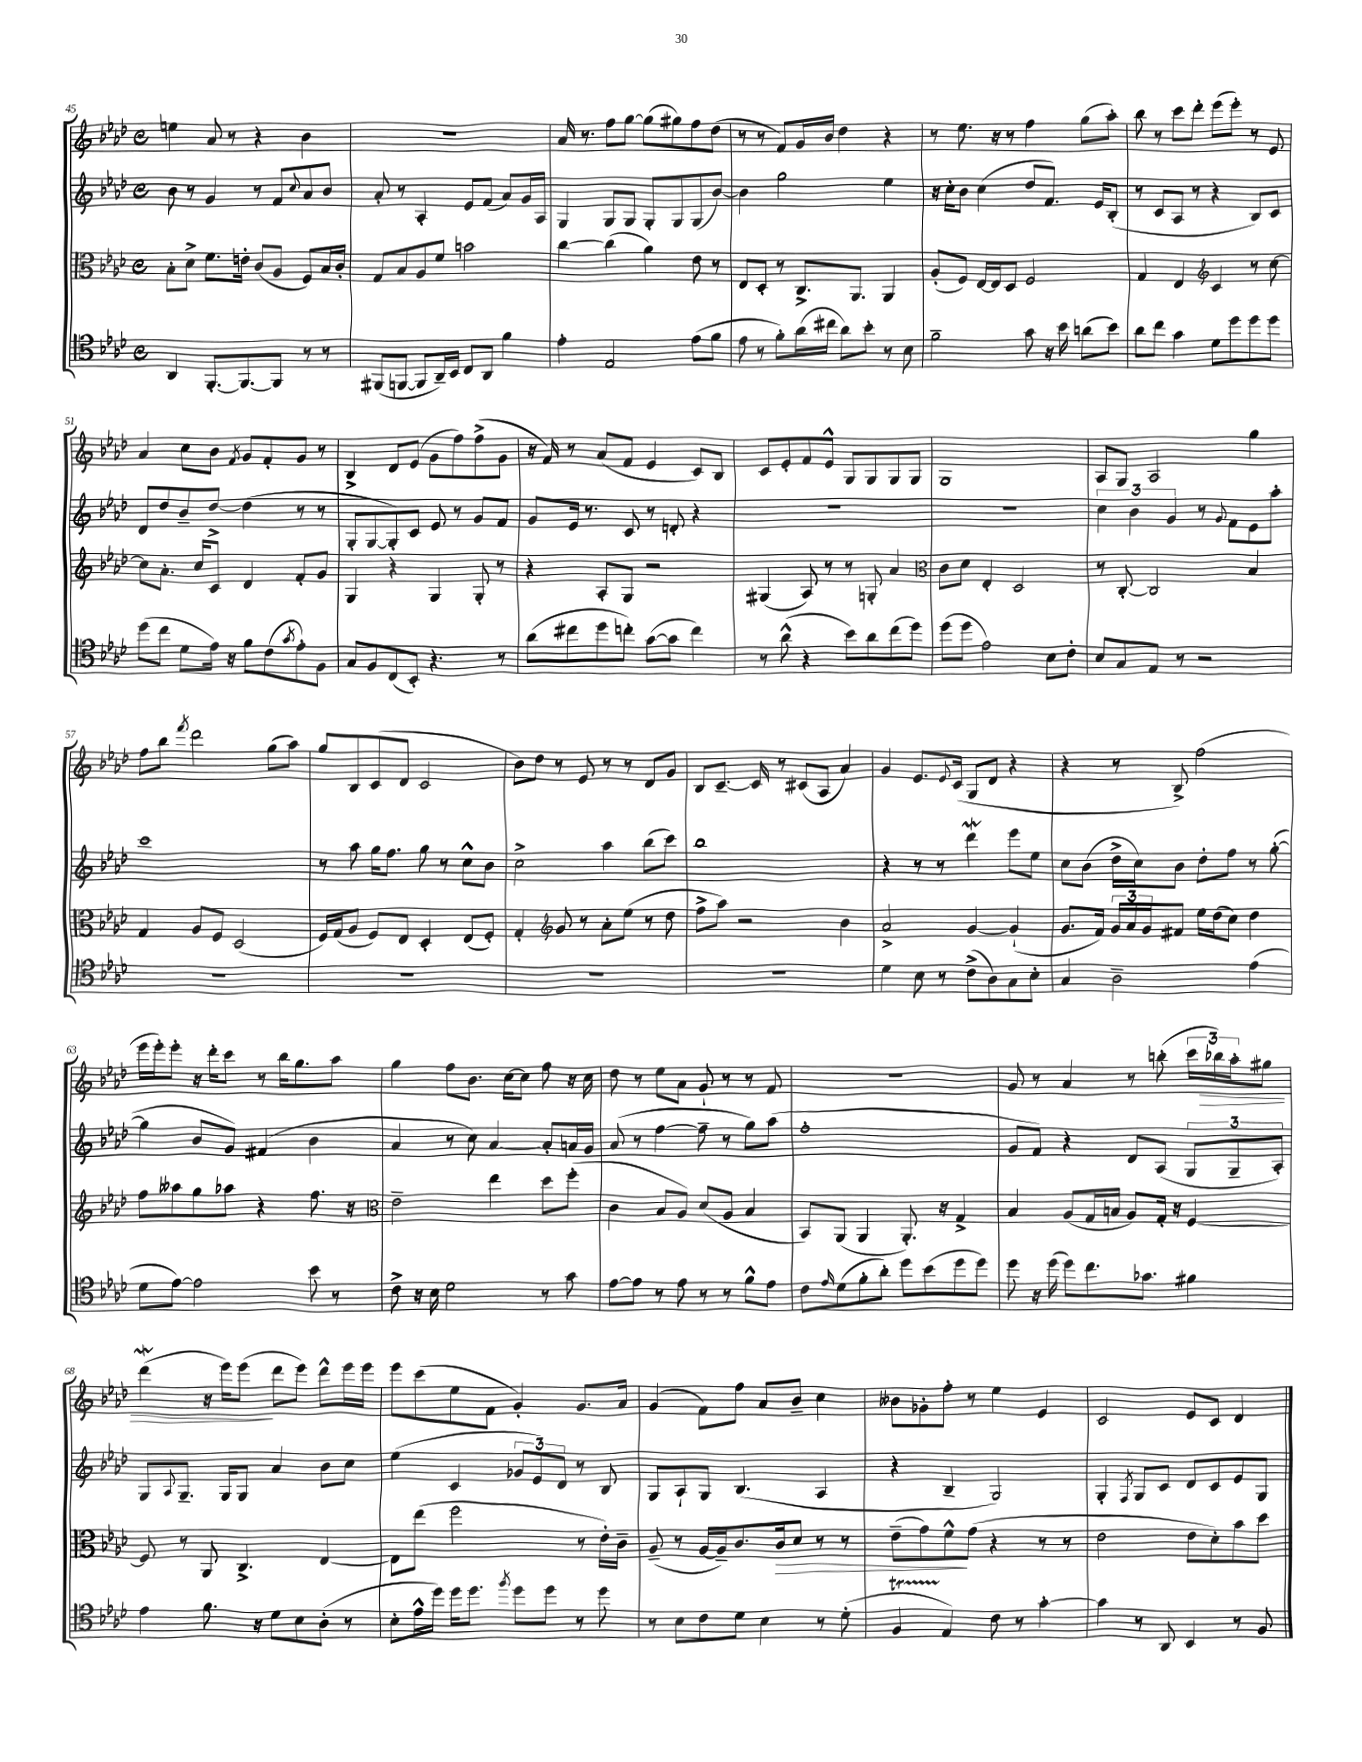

**kern	**kern	**dynam	**kern	**kern	**dynam
*part4	*part3	*part3	*part2	*part1	*part1
*staff4	*staff3	*staff3	*staff2	*staff1	*staff1
*clefC4	*clefC3	*	*clefG2	*clefG2	*
*k[b-e-a-d-]	*k[b-e-a-d-]	*	*k[b-e-a-d-]	*k[b-e-a-d-]	*
*M4/4	*M4/4	*	*M4/4	*M4/4	*
*met(c)	*met(c)	*	*met(c)	*met(c)	*
=45	=45	=45	=45	=45	=45
4AA-/	8B-'\L	.	8b-\	4een\	.
.	8d-^\J	.	8r	.	.
[8.FF'/L	8.f\L	.	4g/	8a-/	.
.	.	.	.	8r	.
8.FF/_	16en'\Jk	.	.	.	.
.	(8c/L	.	8r	4r	.
8FF/J]	8A-/J	.	8f/L	.	.
.	.	.	8qqcc/	.	.
8r	8F/L)	.	8a-/	4b-\	.
8r	16B-/L	.	8b-/J	.	.
.	16c'/JJ	.	.	.	.
=46	=46	=46	=46	=46	=46
(8FF#X/L	8G/L	.	8a-'/	1r	.
[8FFn/J	8B-/	.	8r	.	.
8FF/L]	8A-/	.	4A-'/	.	.
16AA-~/L)	8f/J	.	.	.	.
16BB-/JJ	.	.	.	.	.
8C/L	2bn\	.	8e-/L	.	.
8AA-/J	.	.	(8f/J	.	.
4f\	.	.	8a-/L)	.	.
.	.	.	16g/L	.	.
.	.	.	16A-/JJ	.	.
=47	=47	=47	=47	=47	=47
4e-'\	[4cc\	.	4G/	16a-/	.
.	.	.	.	8.r	.
2E-/	(4cc\]	.	8G/L	8ff\L	.
.	.	.	8G/J	[8gg\J	.
.	4a-\)	.	8G'/L	(8gg\L]	.
.	.	.	8G/	8gg#X\)	.
(8e-\L	8e-\	.	(8G/	8ff\	.
8f\J	8r	.	[8b-/J)	(8dd-\J	.
=48	=48	=48	=48	=48	=48
8e-\	8E-/L	.	4b-\]	8r	.
8r	8D-'/J	.	.	8r	.
8f'\L)	8r	.	2gg\	8f/L)	.
(16a-\L	8.C^/L	.	.	16g/L	.
16cc#X\JJ	.	.	.	16b-/JJ	.
8a-\L)	.	.	.	4dd-\	.
.	8.AA-/J	.	.	.	.
8b-'\J	.	.	.	.	.
8r	4AA-/	.	4ee-\	4r	.
8B-\	.	.	.	.	.
=49	=49	=49	=49	=49	=49
2f~\	(8A-'/L	.	16r	8r	.
.	.	.	16cc'\KL	.	.
.	8F/J)	.	8b-\J	8.ee-\	.
.	[16E-/LL	.	(4cc\	.	.
.	16E-/J]	.	.	16r	.
.	8D-/J	.	.	8r	.
8g\	2F/	.	8dd-/L	4ff\	.
16r	.	.	8.f/J)	.	.
16b-\	.	.	.	.	.
(8an\L	.	.	.	(8gg\L	.
.	.	.	16e-/KL	.	.
8b-\J)	.	.	(8B-'/J	8aa-'\J)	.
=50	=50	=50	=50	=50	=50
8a-\L	4G/	.	8r	8bb-\	.
8cc\J	.	.	8c/L	8r	.
4g\	4E-/	.	8A-/J	8ccc\L	.
.	.	.	8r	8ddd-'\J	.
*	*clefG2	*	*	*	*
8d-\L	4c/	.	4r	(8eee-\L	.
8dd-\	.	.	.	8eee-'\J)	.
8dd-\	8r	.	8B-/L)	8r	.
8dd-\J	[8cc\	.	8c/J	8e-/	.
!!LO:LB:g=z
=51	=51	=51	=51	=51	=51
(8dd-\L	8cc\L]	.	8d-/L	4a-/	.
8cc\J	8.a-'\J	.	8dd-/	.	.
8d-\L	.	.	8b-~/	8cc\L	.
.	16cc/KL	.	.	.	.
16e-\Jk)	8c/J	.	[8dd-^/J	8b-\J	.
16r	.	.	.	.	.
.	.	.	.	8qf/	.
8f\L	4d-/	.	(4dd-\]	8g/L	.
(8c\	.	.	.	8f'/	.
8qg/	.	.	.	.	.
8e-'\)	8f'/L	.	8r	8g/J	.
8F\J	8g/J	.	8r	8r	.
=52	=52	=52	=52	=52	=52
8G/L	4G/	.	8G'/L	4B-^/	.
8F/	.	.	[8G/	.	.
(8C/	4r	.	8G'/])	8d-/L	.
8BB-'/J)	.	.	8c/J	(8e-/J	.
4.r	4G/	.	8e-/	8g\L	.
.	.	.	8r	8ff\)	.
.	8G'/	.	8g/L	(8ff^\	.
8r	8r	.	8f/J	8g\J	.
=53	=53	=53	=53	=53	=53
(8a-\L	4r	.	8g/L	16r	.
.	.	.	.	16f/)	.
8cc#X\	.	.	16e-/Jk	8r	.
.	.	.	8.r	.	.
8dd-\	8A-'/L	.	.	(8a-/L	.
8ccn'\J)	8G/J	.	8c/	8f/J	.
([8g\L	2r	.	8r	4e-/	.
8g\J]	.	.	8dn'/	.	.
4cc\)	.	.	4r	8c/L)	.
.	.	.	.	8B-/J	.
=54	=54	=54	=54	=54	=54
8r	(4G#X/	.	1r	8c/L	.
(8a-^^\	.	.	.	8e-'/	.
4r	8A-/)	.	.	8f/	.
.	8r	.	.	8e-^^/J	.
8b-\L)	8r	.	.	8G/L	.
8a-\	8Gn'/	.	.	8G/	.
(8cc\	4a-/	.	.	8G/	.
8dd-\J)	.	.	.	8G/J	.
=55	=55	=55	=55	=55	=55
*	*clefC3	*	*	*	*
(8dd-\L	8c\L	.	1r	1G	.
8dd-\J	8d-\J	.	.	.	.
2e-\)	4E-'/	.	.	.	.
.	2D-/	.	.	.	.
8B-\L	.	.	.	.	.
8c'\J	.	.	.	.	.
=56	=56	=56	=56	=56	=56
8B-/L	8r	.	6cc\	8A-/L	.
8G/	[8C'/	.	.	8G/J	.
.	.	.	6b-\	.	.
8E-/J	2C/]	.	.	2A-/	.
.	.	.	6g/	.	.
8r	.	.	.	.	.
2r	.	.	8r	.	.
.	.	.	8qqg/	.	.
.	.	.	8f\L	.	.
.	4B-/	.	8e-\	4gg\	.
.	.	.	8aa-'\J	.	.
!!LO:LB:g=z
=57	=57	=57	=57	=57	=57
1r	4G/	.	1ccc	8ff\L	.
.	.	.	.	8bb-\J	.
.	.	.	.	8qfff/	.
.	8A-/L	.	.	2ddd-\	.
.	8F/J	.	.	.	.
.	(2D-/	.	.	.	.
.	.	.	.	(8gg\L	.
.	.	.	.	8aa-\J)	.
=58	=58	=58	=58	=58	=58
1r	16F/LL)	.	8r	8gg/L	.
.	(16G/J	.	.	.	.
.	8A-/J	.	8aa-\	8B-/	.
.	8F/L)	.	16gg\KL	(8c/	.
.	.	.	8.ff\J	.	.
.	8E-/J	.	.	8d-/J	.
.	4D-'/	.	8gg\	2c/	.
.	.	.	8r	.	.
.	(8E-/L	.	8cc^^\L	.	.
.	8F'/J)	.	8b-\J	.	.
=59	=59	=59	=59	=59	=59
1r	4G'/	.	2cc^\	8b-\L)	.
.	.	.	.	8dd-\J	.
*	*clefG2	*	*	*	*
.	8g/	.	.	8r	.
.	8r	.	.	8e-/	.
.	8a-'\L	.	4aa-\	8r	.
.	(8ee-\J	.	.	8r	.
.	8r	.	(8bb-\L	8d-/L	.
.	8dd-\	.	8ccc\J)	8g/J	.
=60	=60	=60	=60	=60	=60
1r	8ff^\L	.	1bb-	8B-/L	.
.	8aa-\J)	.	.	[8.c~/J	.
.	2r	.	.	.	.
.	.	.	.	16c/]	.
.	.	.	.	8r	.
.	.	.	.	(8c#X/L	.
.	.	.	.	8A-/J	.
.	4b-\	.	.	4a-/)	.
=61	=61	=61	=61	=61	=61
4d-\	2a-^/	.	4r	4g/	.
8B-\	.	.	8r	8.e-/L	.
8r	.	.	8r	.	.
.	.	.	.	8qqe-/	.
.	.	.	.	(16c/Jk	.
(8c^\L	[4g/	.	4ddd-w\	8G/L	.
8A-\)	.	.	.	8d-/J	.
8G\	(4g`/]	.	8eee-\L	4r	.
8B-'\J	.	.	8ee-\J	.	.
=62	=62	=62	=62	=62	=62
4G/	8.g/L	.	8cc\L	4r	.
.	.	.	(8b-\J	.	.
.	16f/Jk)	.	.	.	.
2A-~\	24g/LL	.	16dd-^\LL	8r	.
.	24a-/	.	.	.	.
.	.	.	16cc\J)	.	.
.	24g/J	.	.	.	.
.	8f#X/J	.	8b-\J	8B-^/)	.
.	16ee-\LL	.	8dd-'\L	(2ff\	.
.	(16dd-\J	.	.	.	.
.	8cc\J)	.	8ff\J	.	.
(4e-\	4dd-\	.	8r	.	.
.	.	.	([8gg'\	.	.
!!LO:LB:g=z
=63	=63	=63	=63	=63	=63
8d-\L	8ff\L	.	4gg\]	16eee-\LL	.
.	.	.	.	16eee-'\J)	.
[8e-\J)	8aa--X\	.	.	8eee-'\J	.
2e-\]	8gg\	.	8b-/L	16r	.
.	.	.	.	16ddd-'\KL	.
.	8aa-X\J	.	8g/J)	8ccc\J	.
.	4r	.	(4f#X/	8r	.
.	.	.	.	16bb-\KL	.
.	.	.	.	8.gg\	.
8b-\	8.ff\	.	4b-\	.	.
8r	.	.	.	8aa-\J	.
.	16r	.	.	.	.
=64	=64	=64	=64	=64	=64
*	*clefC3	*	*	*	*
8c^\	2e-~\	.	4a-/	4gg\	.
16r	.	.	.	.	.
16B-\	.	.	.	.	.
2d-\	.	.	8r	8ff\L	.
.	.	.	8cc\)	8.b-\J	.
.	4ee-\	.	[4a-/	.	.
.	.	.	.	[16cc\KL	.
.	.	.	.	8cc\J]	.
8r	8dd-\L	.	8a-'/L]	8ff\	.
8g\	(8ff'\J	.	16an/L	16r	.
.	.	.	16g/JJ	16cc\	.
=65	=65	=65	=65	=65	=65
[8e-\L	4c\	.	(8a-/	8dd-\	.
8e-\J]	.	.	8r	8r	.
8r	8B-/L	.	[4ff\	8ee-\L	.
8e-\	8A-/J)	.	.	8a-\J	.
8r	(8d-/L	.	8ff~\]	8g`/	.
8r	8A-/J	.	8r	8r	.
8f^^\L	4B-/	.	8gg\L)	8r	.
8e-\J	.	.	(8aa-\J	8f/	.
=66	=66	=66	=66	=66	=66
8c\L	8BB-/L)	.	1ff'	1r	.
16qqe-/	.	.	.	.	.
(8d-\	(8AA-/J	.	.	.	.
8f'\	4AA-/	.	.	.	.
8a-'\J)	.	.	.	.	.
8dd-\L	8.AA-'/)	.	.	.	.
(8b-\	.	.	.	.	.
.	16r	.	.	.	.
8dd-\	4G^/	.	.	.	.
8dd-\J)	.	.	.	.	.
=67	=67	=67	=67	=67	=67
8dd-\	4B-/	.	8g/L	8g/	.
16r	.	.	8f/J)	8r	.
(16dd-\	.	.	.	.	.
8dd-\L)	(8A-/L	.	4r	4a-/	.
8.cc\	16G/L	.	.	.	.
.	16Bn/JJ	.	.	.	.
.	8A-/L)	.	8d-/L	8r	.
8.g-X\J	.	.	.	.	.
.	16G'/Jk	.	(8A-/J	(8bbn'\	.
.	16r	.	.	.	.
4f#X\	[4F/	.	12G/L	24ccc\LL	.
!	!	!	!	!	!LO:HP:b
.	.	.	.	24bb-X\)	>
.	.	.	12G~/	24aa-'\J	.
.	.	.	.	8gg#X\J	.
.	.	.	12A-'/J)	.	.
!!LO:LB:g=z
=68	=68	=68	=68	=68	=68
4e-\	8F/]	.	8G/L	(4ddd-w\	.
.	.	.	8qqA-/	.	.
.	8r	.	8.G~/J	.	.
8.f\	8AA-/	.	.	16r	.
.	.	.	16G/KL	16eee-\KL)	.
.	4.C^/	.	8G/J	(8eee-\J	.
16r	.	.	.	.	.
8d-\L	.	.	4a-/	8ddd-\L	]
8B-\	.	.	.	8eee-\J)	.
(8A-'\J	[4E-/	.	8b-\L	8ddd-^^\L	.
8r	.	.	8cc\J	16eee-\L	.
.	.	.	.	16eee-\JJ	.
=69	=69	=69	=69	=69	=69
8B-'\L	8E-\L]	.	(4ee-\	8eee-\L	.
16e-^^\L	(8ee-\J	.	.	(8ccc\	.
16dd-\JJ)	.	.	.	.	.
16dd-\KL	2ff\	.	4c/	8ee-\	.
8.dd-\J	.	.	.	.	.
.	.	.	.	8f\J	.
8qff/	.	.	.	.	.
8dd-\L	.	.	12g-X/L	4g'/)	.
.	.	.	12e-/)	.	.
8dd-\J	.	.	.	.	.
.	.	.	12d-/J	.	.
8r	8r	.	8r	8.g/L	.
8dd-\	16e-'\LL)	.	8B-/	.	.
.	16c~\JJ	.	.	16a-/Jk	.
=70	=70	=70	=70	=70	=70
8r	(8A-~/	.	8G/L	(4g/	.
8B-\L	8r	.	8A-`/	.	.
8c\	[16A-/LL	.	8G/J	8f\L)	.
.	16A-~/J])	.	.	.	.
8d-\J	8.c/	.	(4.B-/	8ff\J	.
4B-\	.	.	.	8a-/L	.
!	!	!LO:HP:b	!	!	!
.	16c/k	>	.	.	.
.	8d-/J	.	.	8b-~/J	.
8r	8r	.	4A-/	4cc\	.
(8d-'\	8r	.	.	.	.
=71	=71	=71	=71	=71	=71
4FT/	(8e-~\L	.	4r	8b--X\L	.
.	8g\)	.	.	8g-X'\	.
4E-/)	8f^^\	.	4B-~/	8ff'\J	.
.	(8g\J	]	.	8r	.
8c\	4r	.	2G/)	4ee-\	.
8r	.	.	.	.	.
[4g'\	8r	.	.	4e-/	.
.	8r	.	.	.	.
=72	=72	=72	=72	=72	=72
4g\]	2e-\	.	4G'/	2c/	.
.	.	.	8qF/	.	.
8r	.	.	8G/L	.	.
8AA-/	.	.	8c/J	.	.
4BB-/	8e-\L	.	8d-/L	8e-/L	.
.	8d-'\)	.	8c/	8c/J	.
8r	8b-\	.	8e-/	4d-/	.
8F/	8dd-\J	.	8G/J	.	.
==	==	==	==	==	==
*-	*-	*-	*-	*-	*-
